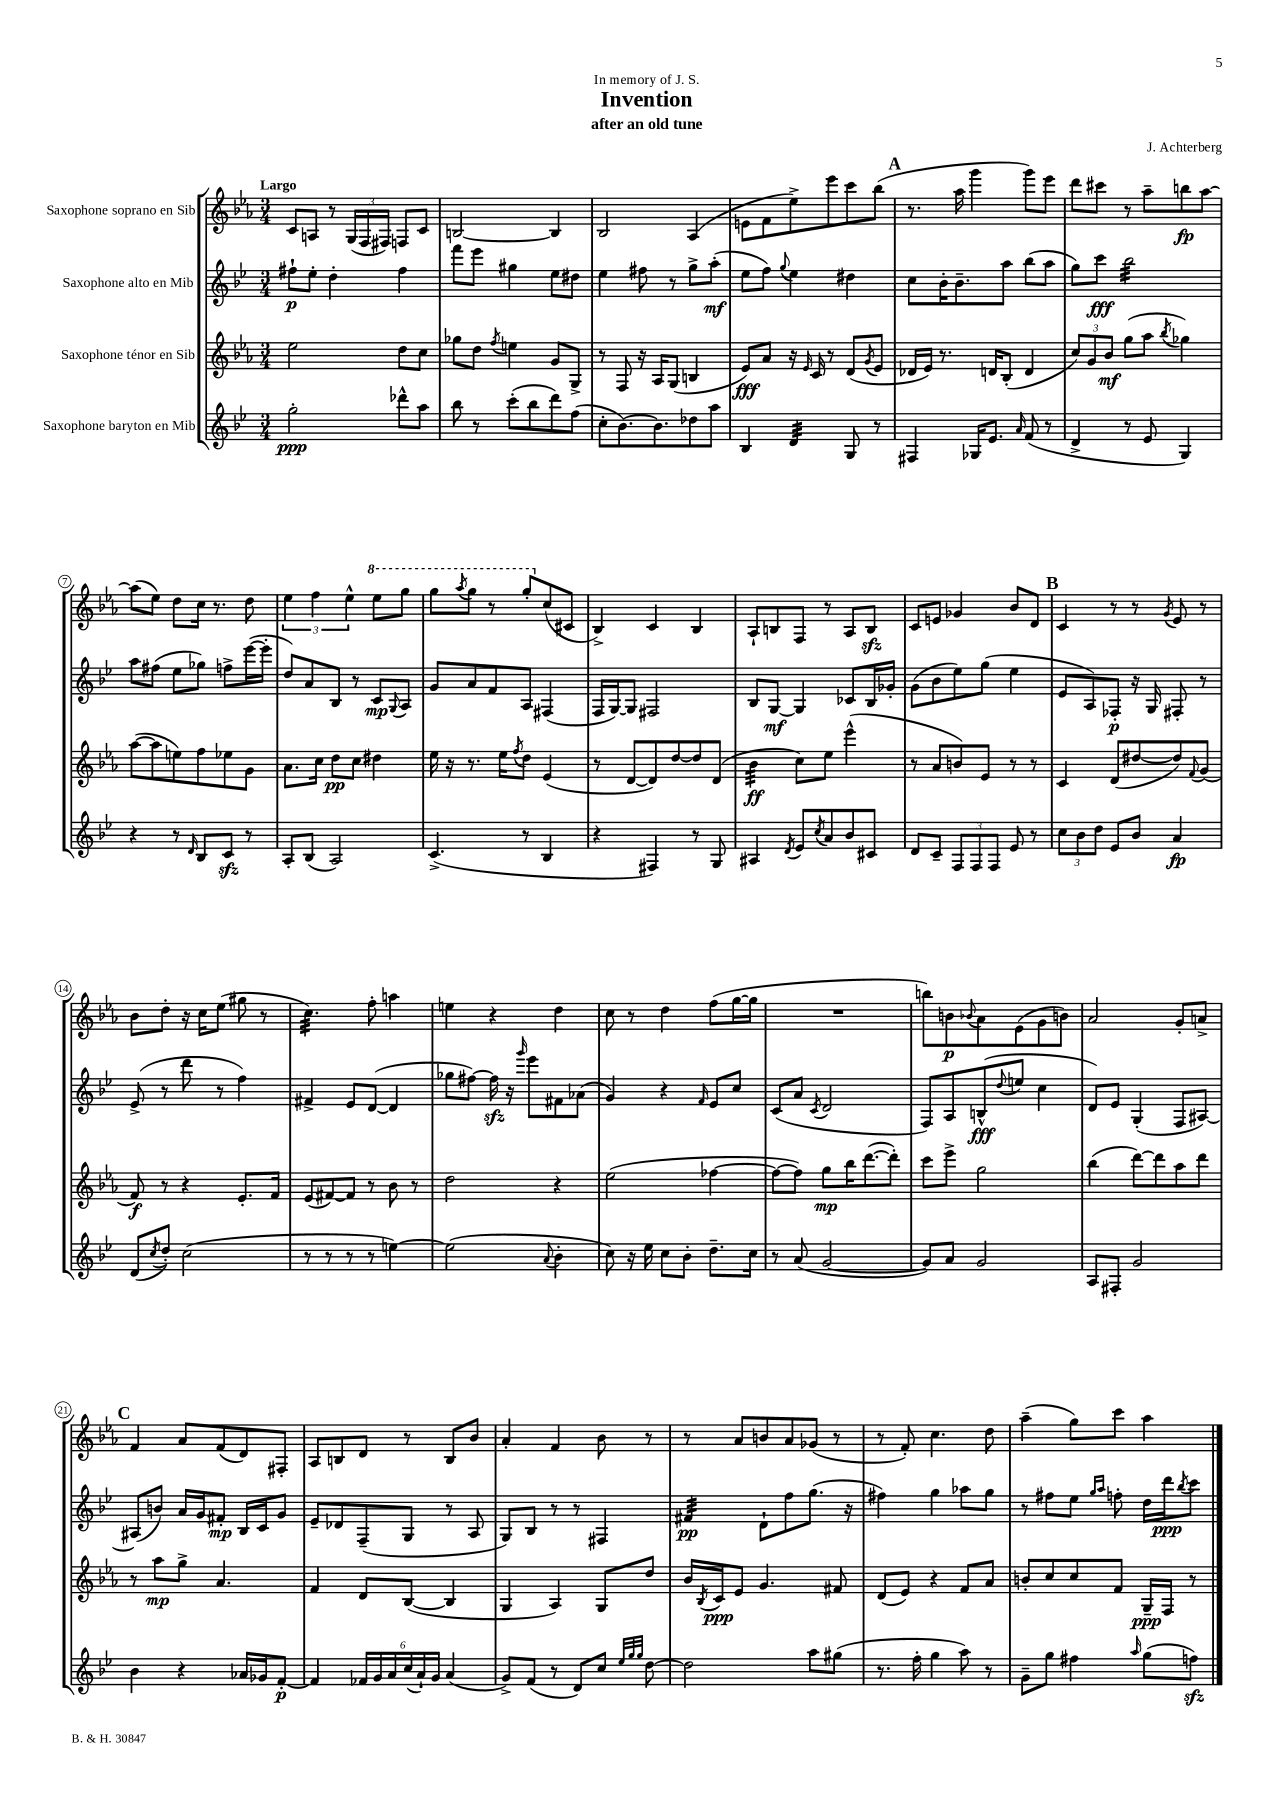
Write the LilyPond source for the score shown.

\header { title = "Invention" composer = "J. Achterberg" subtitle = "after an old tune" dedication = "In memory of J. S." }
<<
\new StaffGroup <<
\new Staff = "s0" \with { instrumentName = "Saxophone soprano en Sib" } {
    \clef treble \key ees \major \numericTimeSignature \time 3/4 \tempo "Largo"
    c'8 a8 r8 \tuplet 3/2 { g16( f16 fis16) } f8 c'8 |
    b2~ b4 |
    bes2 aes4( |
    e'8 f'8 ees''8->) ees'''8 c'''8 bes''8( |
    \mark \markup { \bold "A" } r8. aes''16 g'''4 g'''8) ees'''8 |
    d'''8 cis'''8 r8 aes''8-- b''8\fp aes''8~ |
    aes''8( ees''8) d''8 c''16 r8. d''8 |
    \tuplet 3/2 { ees''4 f''4 ees''4-^ } \ottava #1 ees'''8 g'''8 |
    g'''8 \acciaccatura { aes'''8 } g'''8 r8 g'''8-. \ottava #0 c''8( cis'8 |
    bes4->) c'4 bes4 |
    aes8-! b8 f8 r8 aes8 b8\sfz |
    c'8 e'8 ges'4 bes'8 d'8 |
    \mark \markup { \bold "B" } c'4 r8 r8 \acciaccatura { g'8 } ees'8 r8 |
    bes'8 d''8-. r16 c''16 ees''8( gis''8 r8 |
    c''4.:32) f''8-. a''4 |
    e''4 r4 d''4 |
    c''8 r8 d''4 f''8( g''16~ g''16 |
    R2. |
    b''8) b'8\p \appoggiatura { bes'8 } aes'8 ees'8( g'8 b'8) |
    aes'2 g'8-. a'8-> |
    \mark \markup { \bold "C" } f'4 aes'8 f'8( d'8) fis8-. |
    aes8 b8 d'8 r8 b8 bes'8 |
    aes'4-. f'4 bes'8 r8 |
    r8 aes'8 b'8 aes'8 ges'8( r8 |
    r8 f'8-.) c''4. d''8 |
    aes''4--( g''8) c'''8 aes''4 \bar "|." |
}
\new Staff = "s1" \with { instrumentName = "Saxophone alto en Mib" } {
    \clef treble \key bes \major \numericTimeSignature \time 3/4
    fis''8-!\p ees''8-. d''4-. fis''4 |
    f'''8 ees'''8 gis''4 ees''8 dis''8 |
    ees''4 fis''8 r8 g''8-> a''8-.\mf( |
    ees''8 f''8) \appoggiatura { g''8 } ees''4 dis''4 |
    \mark \markup { \bold "A" } c''8 bes'16-. bes'8.-- a''8 bes''8( a''8 |
    g''8) c'''8\fff bes''2:32 |
    a''8 fis''8( ees''8 ges''8) f''8-> ees'''16~( ees'''16-. |
    d''8) a'8 bes8 r8 c'8\mp \appoggiatura { g8 } a8 |
    g'8 a'8 f'8 a8 fis4( |
    f16 g16~) g8 fis2 |
    bes8 g8~\mf g4 ces'8 bes16 ges'16-. |
    g'8( bes'8 ees''8) g''8( ees''4 |
    \mark \markup { \bold "B" } ees'8 a8) fes8-.\p r16 g16 fis8-. r8 |
    ees'8->( r8 d'''8 r8 f''4) |
    fis'4-> ees'8 d'8~( d'4 |
    ges''8 fis''8~) fis''16\sfz r16 \grace { g'''16 } ees'''8 fis'8 aes'8( |
    g'4) r4 \grace { f'16 } ees'8 c''8 |
    c'8( a'8 \acciaccatura { c'8 } d'2 |
    f8) a8 b8-^\fff( \appoggiatura { d''8 } e''8 c''4 |
    d'8) ees'8 g4-.( f8 ais8~) |
    \mark \markup { \bold "C" } ais8( b'8) a'16 g'16 fis'8-.\mp bes16 c'16 g'8 |
    ees'8-- des'8 f8--( g8 r8 a8 |
    g8) bes8 r8 r8 fis4 |
    fis'4:32\pp d'8-! f''8 g''8.( r16 |
    fis''4) g''4 aes''8 g''8 |
    r8 fis''8 ees''8 \grace { g''16 a''16 } f''8-. d''16 d'''16\ppp \acciaccatura { bes''8 } c'''8 \bar "|." |
}
\new Staff = "s2" \with { instrumentName = "Saxophone ténor en Sib" } {
    \clef treble \key ees \major \numericTimeSignature \time 3/4
    ees''2 d''8 c''8 |
    ges''8 d''8 \acciaccatura { f''8 } e''4 g'8 g8-> |
    r8 f8 r16 aes16 g8( b4 |
    ees'8\fff) aes'8 r16 \grace { ees'16 } c'16 r8 d'8( \acciaccatura { g'8 } ees'8 |
    \mark \markup { \bold "A" } des'16 ees'16) r8. d'16 bes8-.( d'4 |
    \tuplet 3/2 { c''8) g'8 bes'8\mf } g''8( aes''8 \acciaccatura { bes''8 } ges''4) |
    aes''8~( aes''8 e''8) f''8 ees''8 g'8 |
    aes'8. c''16 d''8\pp c''8 dis''4 |
    ees''16 r16 r8. ees''16 \acciaccatura { f''8 } d''8 ees'4( |
    r8 d'8~ d'8) d''8~ d''8 d'8( |
    bes'4:32\ff c''8) ees''8 ees'''4-^( |
    r8 aes'8 b'8) ees'8 r8 r8 |
    \mark \markup { \bold "B" } c'4 d'8( dis''8~ dis''8) \appoggiatura { f'8 } g'8( |
    f'8\f) r8 r4 ees'8.-. f'16 |
    ees'8( fis'8~) fis'8 r8 bes'8 r8 |
    d''2 r4 |
    ees''2( fes''4~ |
    fes''8~ fes''8) g''8\mp bes''16 d'''8.~( d'''8-.) |
    c'''8 ees'''8-> g''2 |
    bes''4( d'''8~) d'''8 aes''8 d'''8 |
    \mark \markup { \bold "C" } r8 aes''8\mp g''8-> aes'4. |
    f'4 d'8 bes8~( bes4 |
    g4 aes4) g8 d''8 |
    bes'16 \acciaccatura { bes8 } c'16\ppp ees'8 g'4. fis'8 |
    d'8( ees'8) r4 f'8 aes'8 |
    b'8-. c''8 c''8 f'8 g16--\ppp f16 r8 \bar "|." |
}
\new Staff = "s3" \with { instrumentName = "Saxophone baryton en Mib" } {
    \clef treble \key bes \major \numericTimeSignature \time 3/4
    g''2-.\ppp des'''8-^ a''8 |
    bes''8 r8 c'''8-.( bes''8 d'''8) f''8( |
    c''8-. bes'8.~) bes'8. des''8 a''8 |
    bes4 d'4:32 g8 r8 |
    \mark \markup { \bold "A" } fis4 ges16 ees'8. \grace { a'16 } f'8( r8 |
    d'4-> r8 ees'8 g4) |
    r4 r8 \grace { d'16 } bes8 c'8\sfz r8 |
    a8-. bes8( a2) |
    c'4.->( r8 bes4 |
    r4 fis4) r8 g8 |
    ais4 \acciaccatura { d'8 } ees'8 \acciaccatura { c''8 } a'8 bes'8 cis'8 |
    d'8 c'8-- \tuplet 3/2 { f8 f8 f8 } ees'8 r8 |
    \mark \markup { \bold "B" } \tuplet 3/2 { c''8 bes'8 d''8 } ees'8 bes'8 a'4\fp |
    d'8( \acciaccatura { c''8 } d''8-.) c''2( |
    r8 r8 r8 r8 e''4~) |
    e''2( \appoggiatura { a'8 } bes'4-. |
    c''8) r16 ees''16 c''8 bes'8-. d''8.-- c''16 |
    r8 a'8( g'2~ |
    g'8) a'8 g'2 |
    a8 fis8-. g'2 |
    \mark \markup { \bold "C" } bes'4 r4 aes'16 ges'16 f'8~-.\p |
    f'4 \tuplet 6/4 { fes'16 g'16 a'16 c''16( a'16-!) g'16 } a'4( |
    g'8->) f'8( r8 d'8) c''8 \grace { ees''32 g''32 g''32 } d''8~ |
    d''2 a''8 gis''8( |
    r8. f''16-. g''4 a''8) r8 |
    g'8-- g''8 fis''4 \grace { a''16 } g''8( f''8\sfz) \bar "|." |
}
>>
>>
\layout { \context { \Score \override BarNumber.stencil = #(make-stencil-circler 0.1 0.3 ly:text-interface::print) } }
